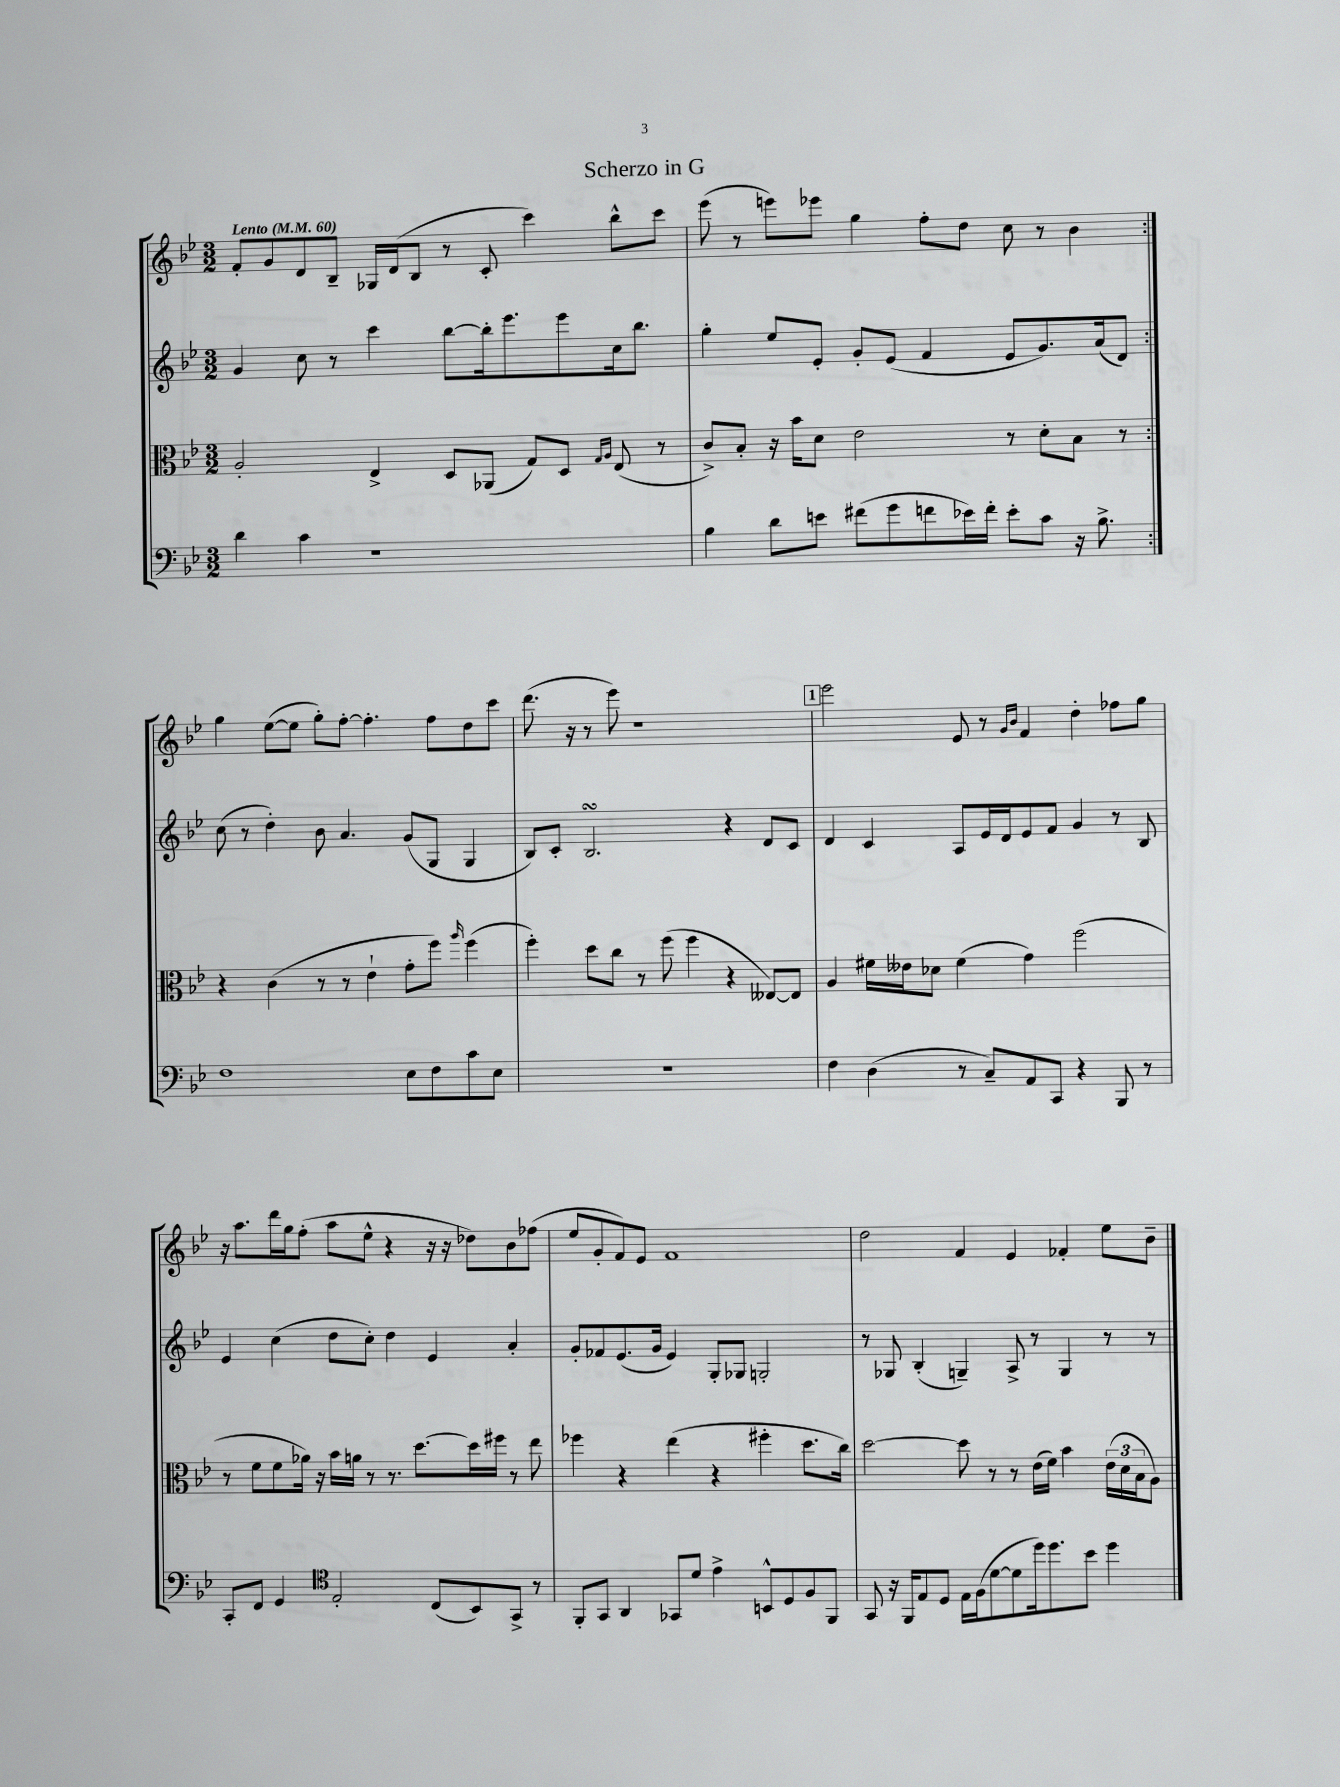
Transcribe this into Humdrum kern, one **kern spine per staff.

**kern	**kern	**kern	**kern
*staff4	*staff3	*staff2	*staff1
*clefF4	*clefC3	*clefG2	*clefG2
*k[b-e-]	*k[b-e-]	*k[b-e-]	*k[b-e-]
*M3/2	*M3/2	*M3/2	*M3/2
*MM60	*MM60	*MM60	*MM60
4d	2A'	4g	8f'
.	.	.	8g
4c	.	8cc	8d
.	.	8r	8B-~
1r	4E-^	4ccc	16G-
.	.	.	(16d
.	.	.	8B-
.	8D	[8bb-	8r
.	(8AA-	16bb-']	8c'
.	.	8.eee-	.
.	8G)	.	4ccc)
.	8D	8eee-	.
.	16qqG	.	.
.	16qqA	.	.
.	(8E-	16cc	8bb-^^
.	.	8.bb-	.
.	8r	.	8ccc
=	=	=	=
4B-	8c^)	4gg'	(8eee-
.	8B-'	.	8r
8d	16r	8ee-	8eee)
.	16b-	.	.
8e	8d	8e-'	8eee-
(8f#	2e-	8g'	4gg
8g	.	(8e-	.
8f	.	4f	8ff'
16e-)	.	.	8dd
16f'	.	.	.
8e-'	8r	8e-	8cc
8c	8d'	8.g)	8r
16r	8B-	.	4b-
8.B-^	.	(16a	.
.	8r	8d)	.
=:|!	=:|!	=:|!	=:|!
1F	4r	(8cc	4gg
.	.	8r	.
.	(4c	4dd')	([8ee-
.	.	.	8ee-]
.	8r	8b-	8gg')
.	8r	4.a	[8ff'
.	4e-`	.	4.ff']
8E-	8g'	(8g	.
8F	8ff)	8G	8ff
.	16qqaa	.	.
8c	(4ff	4G	8dd
8E-	.	.	8ccc
=	=	=	=
1.r	4ff')	8B-)	(8.ddd
.	.	8c'	.
.	.	.	16r
.	8dd	2.B-	8r
.	8cc	.	8eee-)
.	8r	.	1r
.	(8ff	.	.
.	4ff	.	.
.	4r	4r	.
.	[8E--)	8d	.
.	8E--]	8c	.
=	=	=	=
4F	4A	4d	2eee-
(4D	16f#	4c	.
.	16e--	.	.
.	8d-	.	.
8r	(4f#	8A	8e-
8C~)	.	16e-	8r
.	.	16d	.
.	.	.	16qqg
.	.	.	16qqb-
8AA	4g)	8e-	4f
8CC	.	8f	.
4r	(2ff	4g	4dd'
8BBB-	.	8r	8ff-
8r	.	8B-	8gg
=	=	=	=
8CC'	8r	4e-	16r
.	.	.	8.aa
8FF	8f	.	.
4GG	8f	(4cc	16ddd
.	.	.	16gg
.	16a-)	.	(8ff'
.	16r	.	.
*clefC4	*	*	*
2E-'	16b-	8dd	8aa
.	16a	.	.
.	8r	8cc')	8ee-^^
.	8.r	4dd	4r
.	[8.dd	.	.
(8C	.	4e-	16r
.	.	.	16r
8BB-)	16dd]	.	8dd-)
.	16ff#	.	.
8GG^	8r	4a'	8b-
8r	8ee-	.	(8ff-
=	=	=	=
8FF'	4ff-	8g'	8ee-
8GG	.	8f-	8g'
4AA	4r	(8.e-	8f)
.	.	.	8e-
.	.	16g	.
8GG-	(4ee-	4e-)	1f
8d	.	.	.
4e-^	4r	8G'	.
.	.	8G-	.
8BB^^	4ff#'	2G'	.
8D	.	.	.
8F	8.dd	.	.
8FF	.	.	.
.	16cc)	.	.
=	=	=	=
8GG	[2dd	8r	2dd
16r	.	8G-	.
16FF	.	.	.
8E-	.	(4B-'	.
8D	.	.	.
16E-	8dd]	4G~)	4f
(16F	.	.	.
[8d	8r	.	.
8d]	8r	8A^	4e-
16dd)	(16e-	8r	.
8.dd	16f)	.	.
.	4b-	4G	4f-'
8b-	.	.	.
4dd	(24e-	8r	8ee-
.	24d	.	.
.	24B-	.	.
.	8A)	8r	8b-~
==	==	==	==
*-	*-	*-	*-
